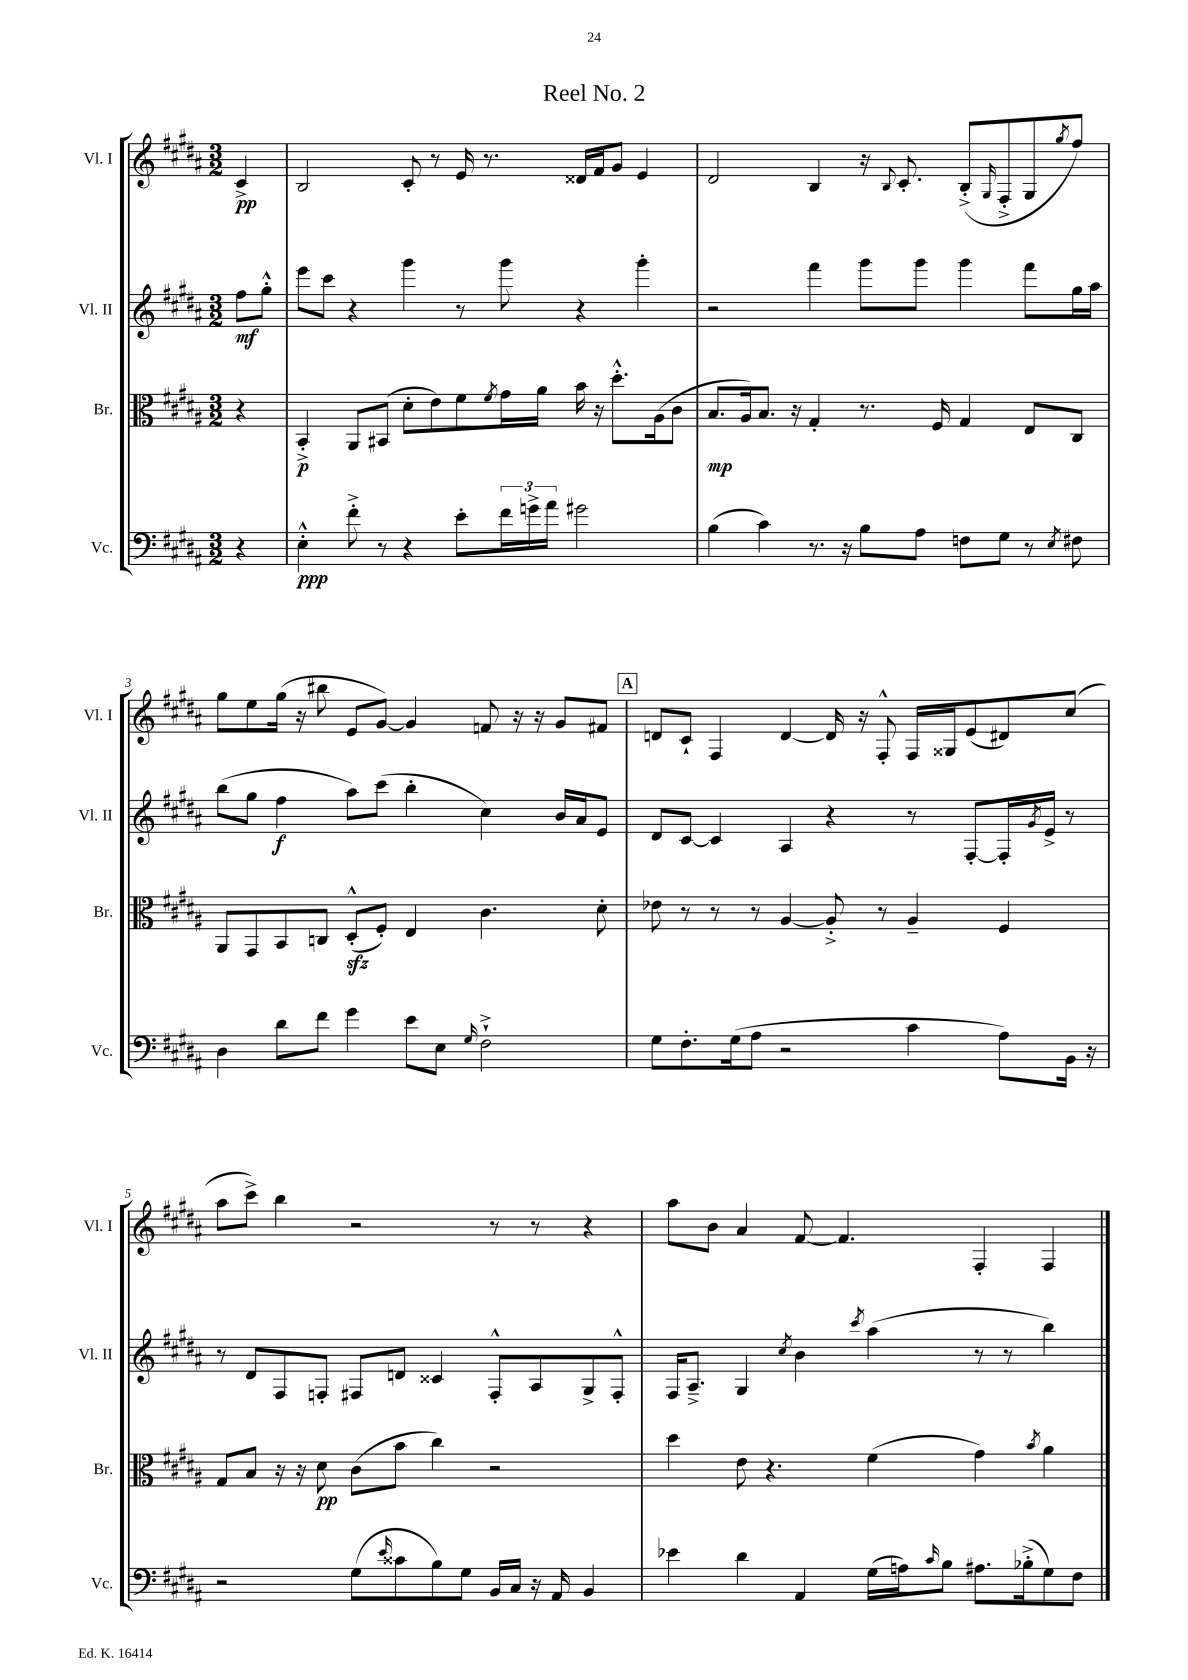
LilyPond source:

\header { title = "Reel No. 2" }
<<
\new StaffGroup <<
\new Staff = "s0" \with { instrumentName = "Vl. I" shortInstrumentName = "Vl. I" } {
    \clef treble \key b \major \numericTimeSignature \time 3/2 \partial 4
    cis'4->\pp |
    b2 cis'8-. r8 e'16 r8. disis'16 fis'16 gis'8 e'4 |
    dis'2 b4 r16 \appoggiatura { b8 } cis'8.-. b8-.->( \grace { gis16 } fis8-.-> gis8 \acciaccatura { gis''8 } fis''8) |
    gis''8 e''8 gis''16( r16 bis''8 e'8 gis'8~) gis'4 f'8 r16 r16 gis'8 fis'8 |
    \mark \markup { \box "A" } d'8 cis'8-! fis4 d'4~ d'16 r16 fis8-.-^ fis16 gisis16 e'8( dis'8) cis''8( |
    ais''8 cis'''8->) b''4 r2 r8 r8 r4 |
    ais''8 b'8 ais'4 fis'8~ fis'4. fis4-. fis4 \bar "|." |
}
\new Staff = "s1" \with { instrumentName = "Vl. II" shortInstrumentName = "Vl. II" } {
    \clef treble \key b \major \numericTimeSignature \time 3/2 \partial 4
    fis''8\mf gis''8-.-^ |
    e'''8 cis'''8 r4 gis'''4 r8 gis'''8 r4 gis'''4-. |
    r2 fis'''4 gis'''8 gis'''8 gis'''4 fis'''8 gis''16 ais''16 |
    b''8( gis''8 fis''4\f ais''8) cis'''8( b''4-. cis''4) b'16 ais'16 e'8 |
    \mark \markup { \box "A" } dis'8 cis'8~ cis'4 ais4 r4 r8 fis8~-. fis16-. \acciaccatura { gis'8 } e'16-> r8 |
    r8 dis'8 fis8 f8-. fis8 d'8 cisis'4 fis8-.-^ ais8 gis8-> fis8-.-^ |
    fis16 ais8.---> gis4 \acciaccatura { cis''8 } b'4 \acciaccatura { cis'''8 } ais''4( r8 r8 b''4) \bar "|." |
}
\new Staff = "s2" \with { instrumentName = "Br." shortInstrumentName = "Br." } {
    \clef alto \key b \major \numericTimeSignature \time 3/2 \partial 4
    r4 |
    b,4-.->\p ais,8 bis,8( dis'8-. e'8) fis'8 \acciaccatura { fis'8 } gis'16 ais'16 b'16 r16 dis''8.-.-^ ais16( cis'8 |
    b8.\mp ais16) b8. r16 gis4-. r8. fis16 gis4 e8 cis8 |
    ais,8 gis,8 b,8 c8 dis8-.-^\sfz( fis8-.) e4 cis'4. dis'8-. |
    \mark \markup { \box "A" } ees'8 r8 r8 r8 ais4~ ais8-.-> r8 ais4-- fis4 |
    gis8 b8 r16 r16 dis'8\pp cis'8( b'8 cis''4) r2 |
    dis''4 e'8 r4. fis'4( gis'4) \acciaccatura { b'8 } ais'4 \bar "|." |
}
\new Staff = "s3" \with { instrumentName = "Vc." shortInstrumentName = "Vc." } {
    \clef bass \key b \major \numericTimeSignature \time 3/2 \partial 4
    r4 |
    e4-.-^\ppp fis'8-.-> r8 r4 e'8-. \tuplet 3/2 { fis'16 g'16-> ais'16 } gis'2 |
    b4( cis'4) r8. r16 b8 ais8 f8 gis8 r8 \acciaccatura { e8 } fis8 |
    dis4 dis'8 fis'8 gis'4 e'8 e8 \grace { gis16 } fis2-!-> |
    \mark \markup { \box "A" } gis8 fis8.-. gis16( ais8 r2 cis'4 ais8) b,16 r16 |
    r2 gis8( \grace { e'16 } cisis'8 b8) gis8 b,16 cis16 r16 ais,16 b,4 |
    ees'4 dis'4 ais,4 gis16( a16) \grace { cis'16 } b8 ais8. bes16-.->( gis8) fis8 \bar "|." |
}
>>
>>
